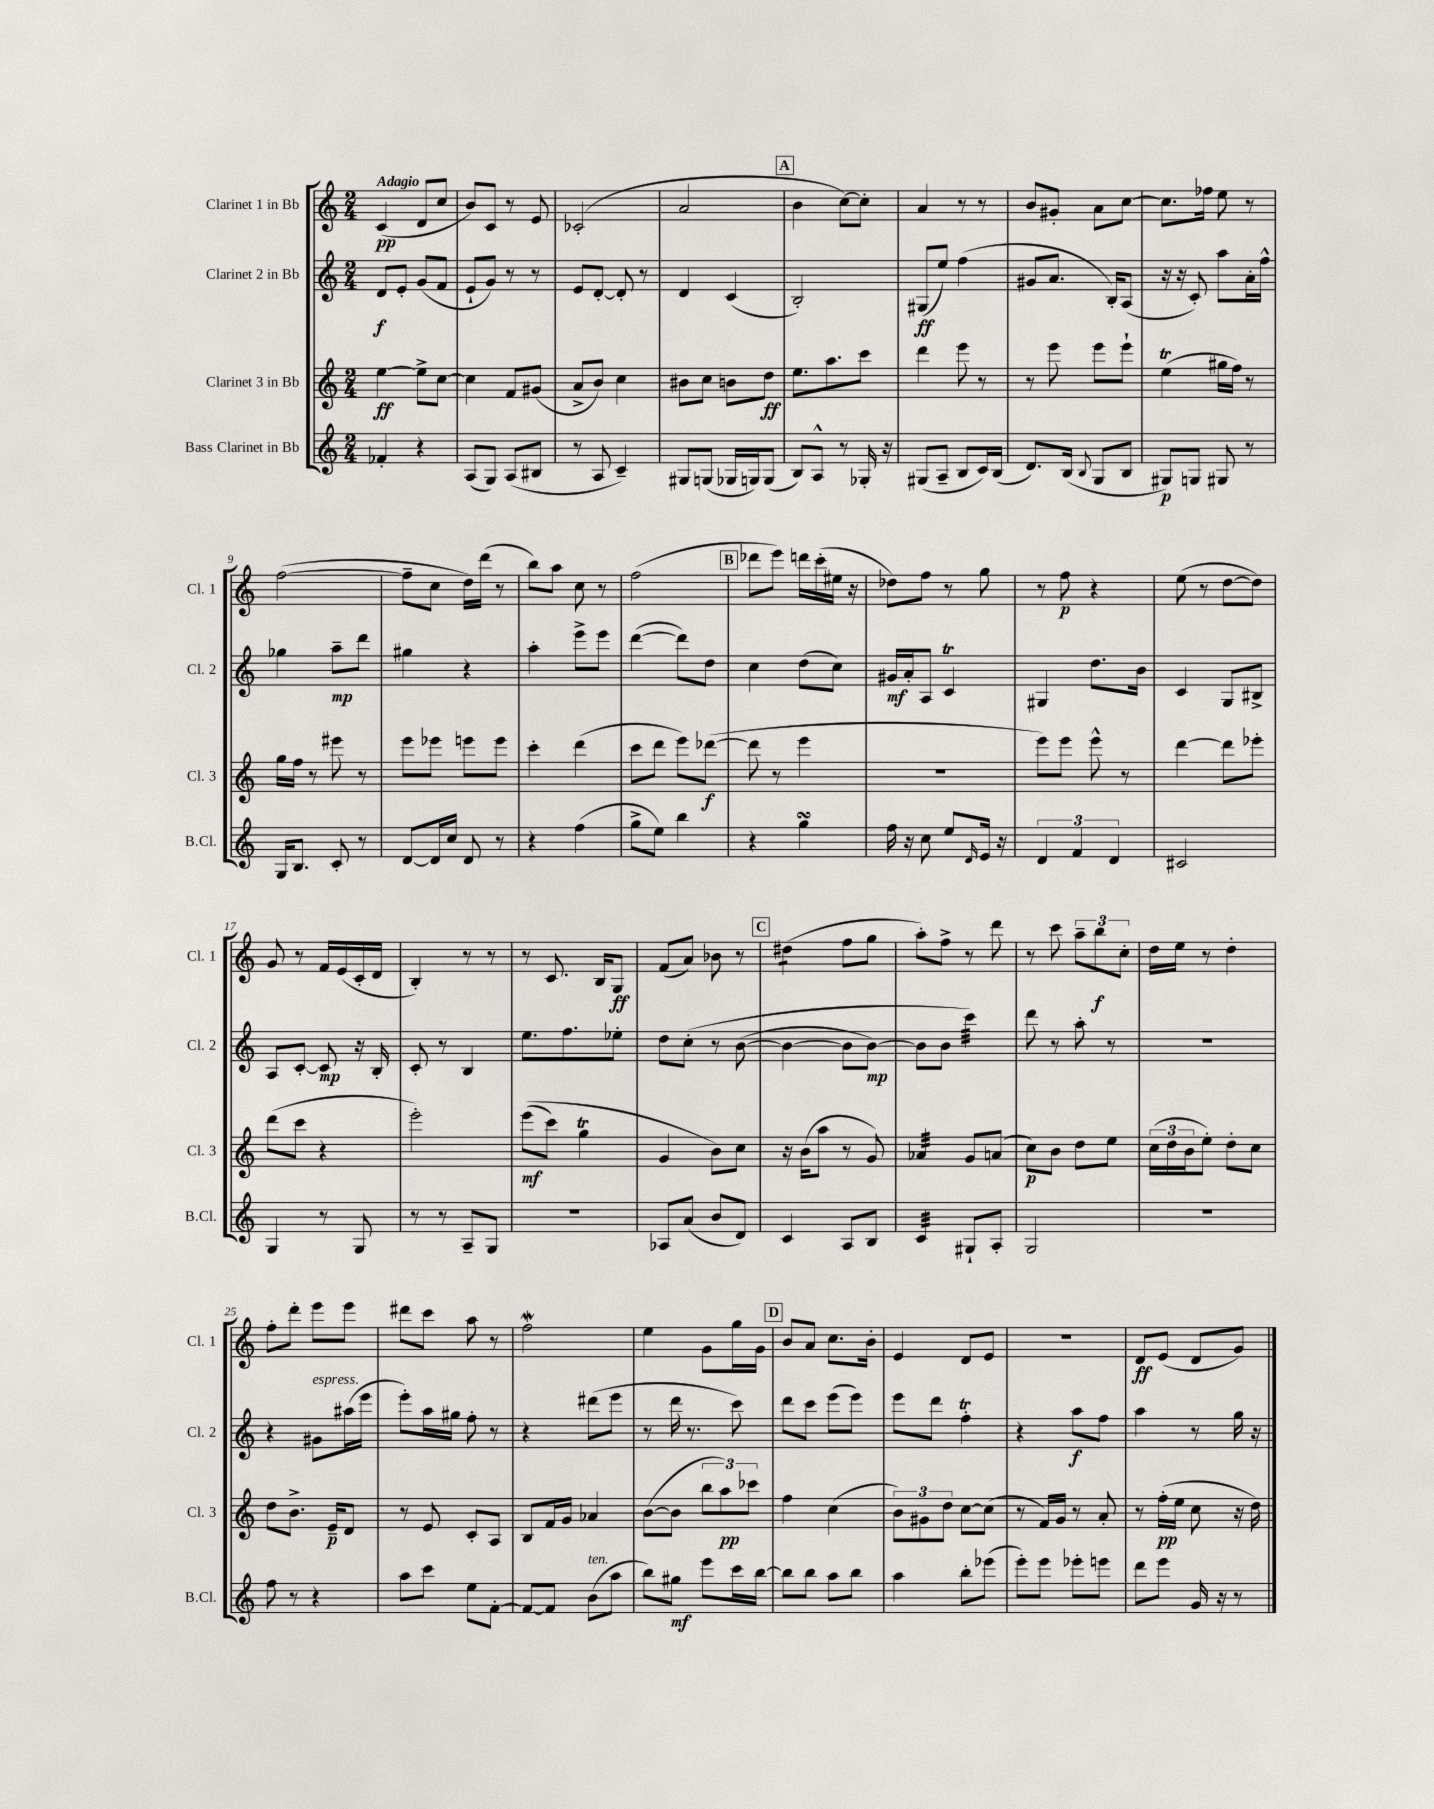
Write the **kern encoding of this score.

**kern	**kern	**kern	**kern
*staff4	*staff3	*staff2	*staff1
*clefG2	*clefG2	*clefG2	*clefG2
*k[]	*k[]	*k[]	*k[]
*M2/4	*M2/4	*M2/4	*M2/4
4f-'	[4ee	8d	(4c
.	.	8e'	.
4r	8ee^]	(8g	8d
.	[8cc	8f	8cc
=	=	=	=
(8A	4cc]	8e`	8b)
8G)	.	8g)	8c
(8A	8f	8r	8r
8B#	(8g#	8r	8e
=	=	=	=
8r	8a^	8e	(2c-'
8A	8b)	[8d'	.
4c~)	4cc	8d']	.
.	.	8r	.
=	=	=	=
8G#	8b#	4d	2a
(8G	8cc	.	.
16G-	8b	(4c	.
16G)	.	.	.
(8G	8dd	.	.
=	=	=	=
8B)	8.ee	2B')	4b
8A^^	.	.	.
.	8.aa	.	.
8r	.	.	[8cc)
16G-'	8ccc	.	8cc']
16r	.	.	.
=	=	=	=
(8G#	4ddd	(8G#	4a
8A~	.	8ee)	.
8B	8eee	(4ff	8r
16c)	8r	.	8r
(16B	.	.	.
=	=	=	=
8.d)	8r	8g#	8b
.	8eee	8.a	8g#'
(16B	.	.	.
8qqB	.	.	.
8G	8eee	.	8a
.	.	16B')	.
8B	8eee`	(8A	[8cc
=	=	=	=
8G#)	(4ee	16r	8.cc]
.	.	16r	.
8G	.	8c')	.
.	.	.	16ff-
8G#	16gg#	8aa	8ee
.	16ff)	.	.
8r	8r	16a'	8r
.	.	16ff^^	.
=	=	=	=
16G	16gg	4gg-	([2ff
8.B	16ff	.	.
.	8r	.	.
8c'	8eee#	8aa~	.
8r	8r	8ddd	.
=	=	=	=
[8d	8eee	4gg#	8ff~]
16d]	8eee-	.	8cc
16cc	.	.	.
8d	8eee	4r	16dd)
.	.	.	(16ddd
8r	8eee	.	8r
=	=	=	=
4r	4ccc'	4aa'	8bb)
.	.	.	8aa
(4ff	(4ddd	8eee^	8cc
.	.	8eee	8r
=	=	=	=
8gg^	8ccc	([4ddd	(2ff
8ee)	8ddd	.	.
4bb	8eee)	8ddd])	.
.	([8ddd-	8dd	.
=	=	=	=
4r	8ddd-]	4cc	8ddd-
.	8r	.	8eee)
4gg	4eee	(8dd	16ddd
.	.	.	(16ccc'
.	.	8cc)	16ee#
.	.	.	16r
=	=	=	=
16ff	2r	16g#	8dd-)
16r	.	16a'	.
8cc	.	8A	8ff
8ee	.	4c	8r
16qqd	.	.	.
16e	.	.	8gg
16r	.	.	.
=	=	=	=
6d	8eee)	4G#	8r
.	8eee	.	8ff
6f	.	.	.
.	8eee^^	8.dd	4r
6d	.	.	.
.	8r	.	.
.	.	16b	.
=	=	=	=
2c#	[4ddd	4c	(8ee
.	.	.	8r
.	8ddd]	8G	[8dd
.	8eee-'	8B#^	8dd])
=	=	=	=
4G	(8ddd	8A	8g
.	8ccc	[8c'	8r
8r	4r	8c]	16f
.	.	.	(16e
8G	.	16r	16c'
.	.	16B'	16d
=	=	=	=
8r	2eee')	8c'	4B')
8r	.	8r	.
8A~	.	4B	8r
8G	.	.	8r
=	=	=	=
2r	&((8eee	8.ee	8r
.	8ccc)	.	8.c
.	.	8.ff	.
.	4gg	.	.
.	.	.	16B
.	.	8ee-'	8G
=	=	=	=
8A-	4g	8dd	(8f
(8a	.	&(8cc'	8a)
8b	8b&)	8r	8b-
8d)	8cc	([8b	8r
=	=	=	=
4c	16r	4b_	(4dd#
.	(16b	.	.
.	8aa	.	.
8A	8r	8b]	8ff
8B	8g)	[8b)	8gg
=	=	=	=
4c	4a-	8b]	8aa')
.	.	8b	8ff^
8G#`	8g	4ccc&)	8r
8A'	(8a	.	8ddd
=	=	=	=
2G	8cc)	8ddd	8r
.	8b	8r	8ccc
.	8dd	8aa'	12aa~
.	.	.	12bb
.	8ee	8r	.
.	.	.	12cc'
=	=	=	=
2r	(24cc	2r	16dd
.	24dd	.	.
.	.	.	16ee
.	24b	.	.
.	8ee')	.	8r
.	8dd'	.	4dd'
.	8cc	.	.
=	=	=	=
8ff	8dd	4r	8ff'
8r	8.b^	.	8ddd'
4r	.	8g#	8eee
.	16e~	.	.
.	8d	(16aa#	8eee
.	.	16eee	.
=	=	=	=
8aa	8r	8eee')	8ddd#
8ccc	8e	16aa	8ccc
.	.	16gg#	.
8ee	8c'	8ff'	8aa
[8f'	8A	8r	8r
=	=	=	=
8f_	8B	4r	2ff
8f]	16f	.	.
.	16g	.	.
(8b	4a-	(8ddd#	.
8aa	.	8eee	.
=	=	=	=
8bb)	([8b	8r	4ee
8gg#	8b]	16ddd	.
.	.	8.r	.
8eee	12bb	.	8g
.	12aa)	.	.
16ccc	.	8ccc)	16gg
.	12ccc-	.	.
[16bb	.	.	16g
=	=	=	=
8bb]	4ff	8ddd	8b
8bb	.	8ccc	8a
8aa	(4cc	(8eee	8.cc
8bb	.	8eee)	.
.	.	.	16b'
=	=	=	=
4aa	12b)	8eee	4e
.	12g#	.	.
.	.	8ddd	.
.	12dd	.	.
8bb'	[8cc	4ff'	8d
(8eee-	(8cc]	.	8e
=	=	=	=
8eee')	8r	4r	2r
8eee	16f)	.	.
.	16g	.	.
8eee-'	8r	8aa	.
8eee	8a'	8ff	.
=	=	=	=
8ddd	8r	4aa	8d
8eee	(16ff'	.	(8e
.	16ee	.	.
16g	8cc	8r	8d
16r	.	.	.
8r	16r	16gg	8g)
.	16dd)	16r	.
==	==	==	==
*-	*-	*-	*-
